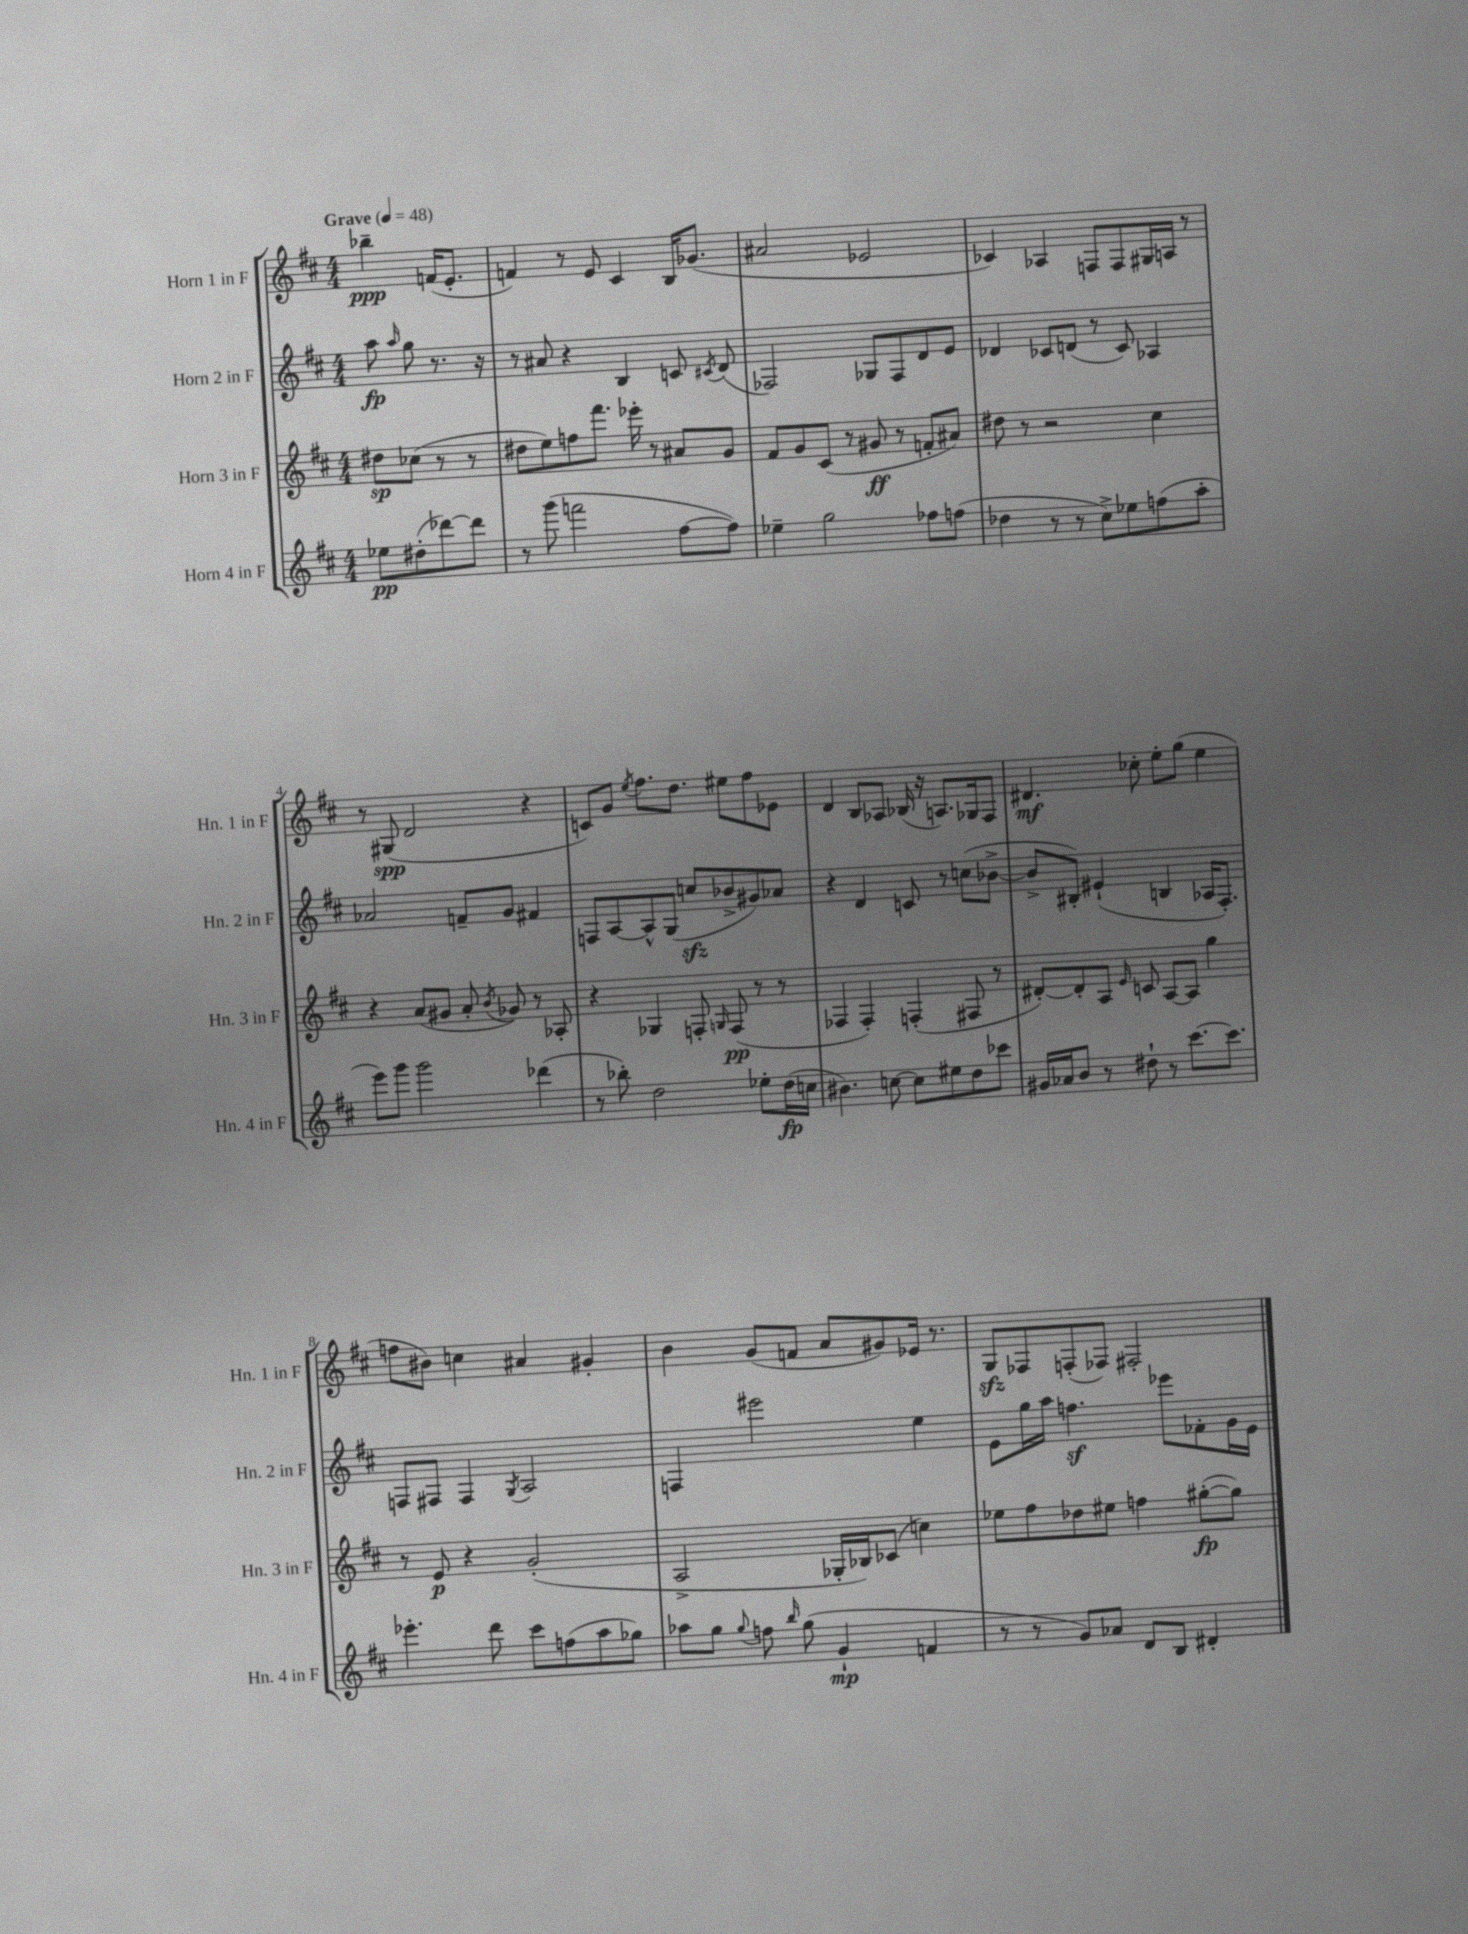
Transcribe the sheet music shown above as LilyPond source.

<<
\new StaffGroup <<
\new Staff = "s0" \with { instrumentName = "Horn 1 in F" shortInstrumentName = "Hn. 1 in F" } {
    \clef treble \key d \major \numericTimeSignature \time 4/4 \partial 2 \tempo "Grave" 4 = 48
    \autoBeamOff bes''4--\ppp f'16[( e'8.]-. |
    f'4) r8 e'8 cis'4 b16[ ges'8.]( |
    ais'2 ees'2 |
    ces'4) aes4 f8[ f8 gis16 a16] r8 |
    r8 gis8\spp( d'2 r4 |
    c'8[) g'8] \acciaccatura { e''8 } fis''8.[ d''8.] eis''8[ fis''8 ees'8] |
    d'4 b8[ aes8] bes16( r16 a8.[) ges16 fis8] |
    dis'4.\mf ces''8-. e''8[-. g''8]( e''4 |
    f''8[ bis'8]) c''4 ais'4 gis'4-. |
    b'4 g'8[( f'8] a'8[ gis'8) ees'16] r8. |
    g8[\sfz fes8 f8-.( fes8]) fis2-. \bar "|." |
}
\new Staff = "s1" \with { instrumentName = "Horn 2 in F" shortInstrumentName = "Hn. 2 in F" } {
    \clef treble \key d \major \numericTimeSignature \time 4/4 \partial 2
    \autoBeamOff a''8\fp \grace { a''16 } g''8 r8. r16 |
    r8 ais'8 r4 b4 c'8 \acciaccatura { cis'8 } d'8( |
    fes2) ges8[ fes8 d'8 e'8] |
    des'4 ces'8[ d'8]( r8 ces'8) aes4 |
    aes'2 f'8[-- g'8] fis'4 |
    f8[ a8~ a8-^ g8]( c''8[\sfz bes'8-> gis'8) aes'8] |
    r4 d'4 c'8 r8 c''8[( bes'8]~-> |
    bes'8[-> bis8]-.) eis'4-!( b4 aes16[ fis8.]-.) |
    f8[ fis8] fis4 \acciaccatura { g8 } a2 |
    f4 eis'''2 e''4 |
    e'8[ g''16 a''16] f''4.\sf ees'''8[ fes'8-. g'16 e'16] \bar "|." |
}
\new Staff = "s2" \with { instrumentName = "Horn 3 in F" shortInstrumentName = "Hn. 3 in F" } {
    \clef treble \key d \major \numericTimeSignature \time 4/4 \partial 2
    \autoBeamOff dis''8[\sp ces''8]( r8 r8 |
    dis''8[ e''8) f''8 fis'''8.] ees'''16-. r8 ais'8[ g'8] |
    fis'8[ g'8 cis'8]( r8 gis'8\ff r8 f'8[-. ais'8]) |
    dis''8 r8 r2 cis''4 |
    r4 a'8[( gis'8] a'8-. \acciaccatura { b'8 } ges'8) r8 aes8-. |
    r4 ges4 f8-. \grace { g16 } f8\pp( r8 r8 |
    fes4 fes4-.) f4-.( fis8 r8 |
    dis'8[~-.) dis'8-. a8] \grace { e'16 } c'8 a8[~ a8] g''4 |
    r8 e'8\p r4 g'2-.( |
    a2-> ges16[-. bes16) ces'8]( c''4) |
    ees''8[ fis''8 des''8 eis''8] f''4 gis''8[~-.\fp( gis''8]) \bar "|." |
}
\new Staff = "s3" \with { instrumentName = "Horn 4 in F" shortInstrumentName = "Hn. 4 in F" } {
    \clef treble \key d \major \numericTimeSignature \time 4/4 \partial 2
    \autoBeamOff ees''8[\pp dis''8-.( des'''8~) des'''8] |
    r8 g'''8( f'''2 fis''8[~ fis''8]) |
    ees''4-- g''2 fes''8[ f''8]( |
    des''4 r8 r8 cis''8[->) ees''8 f''8( a''8]-. |
    e'''8[) g'''8] g'''2 des'''4( |
    r8 bes''8-.) d''2 ees''8[-. d''16\fp( c''16] |
    bis'4.) c''8~ c''8[ eis''8 d''8 ces'''8] |
    gis'16[ aes'16 b'8] r8 dis''8-! r8 cis'''8.[~ cis'''8.] |
    ees'''4.-. d'''8 cis'''8[ f''8( a''8 ges''8]) |
    aes''8[ g''8] \appoggiatura { g''8 } f''8 \grace { b''16 } g''8( g'4-!\mp f'4 |
    r8 r8 g'8[) aes'8] d'8[ b8] dis'4-. \bar "|." |
}
>>
>>
